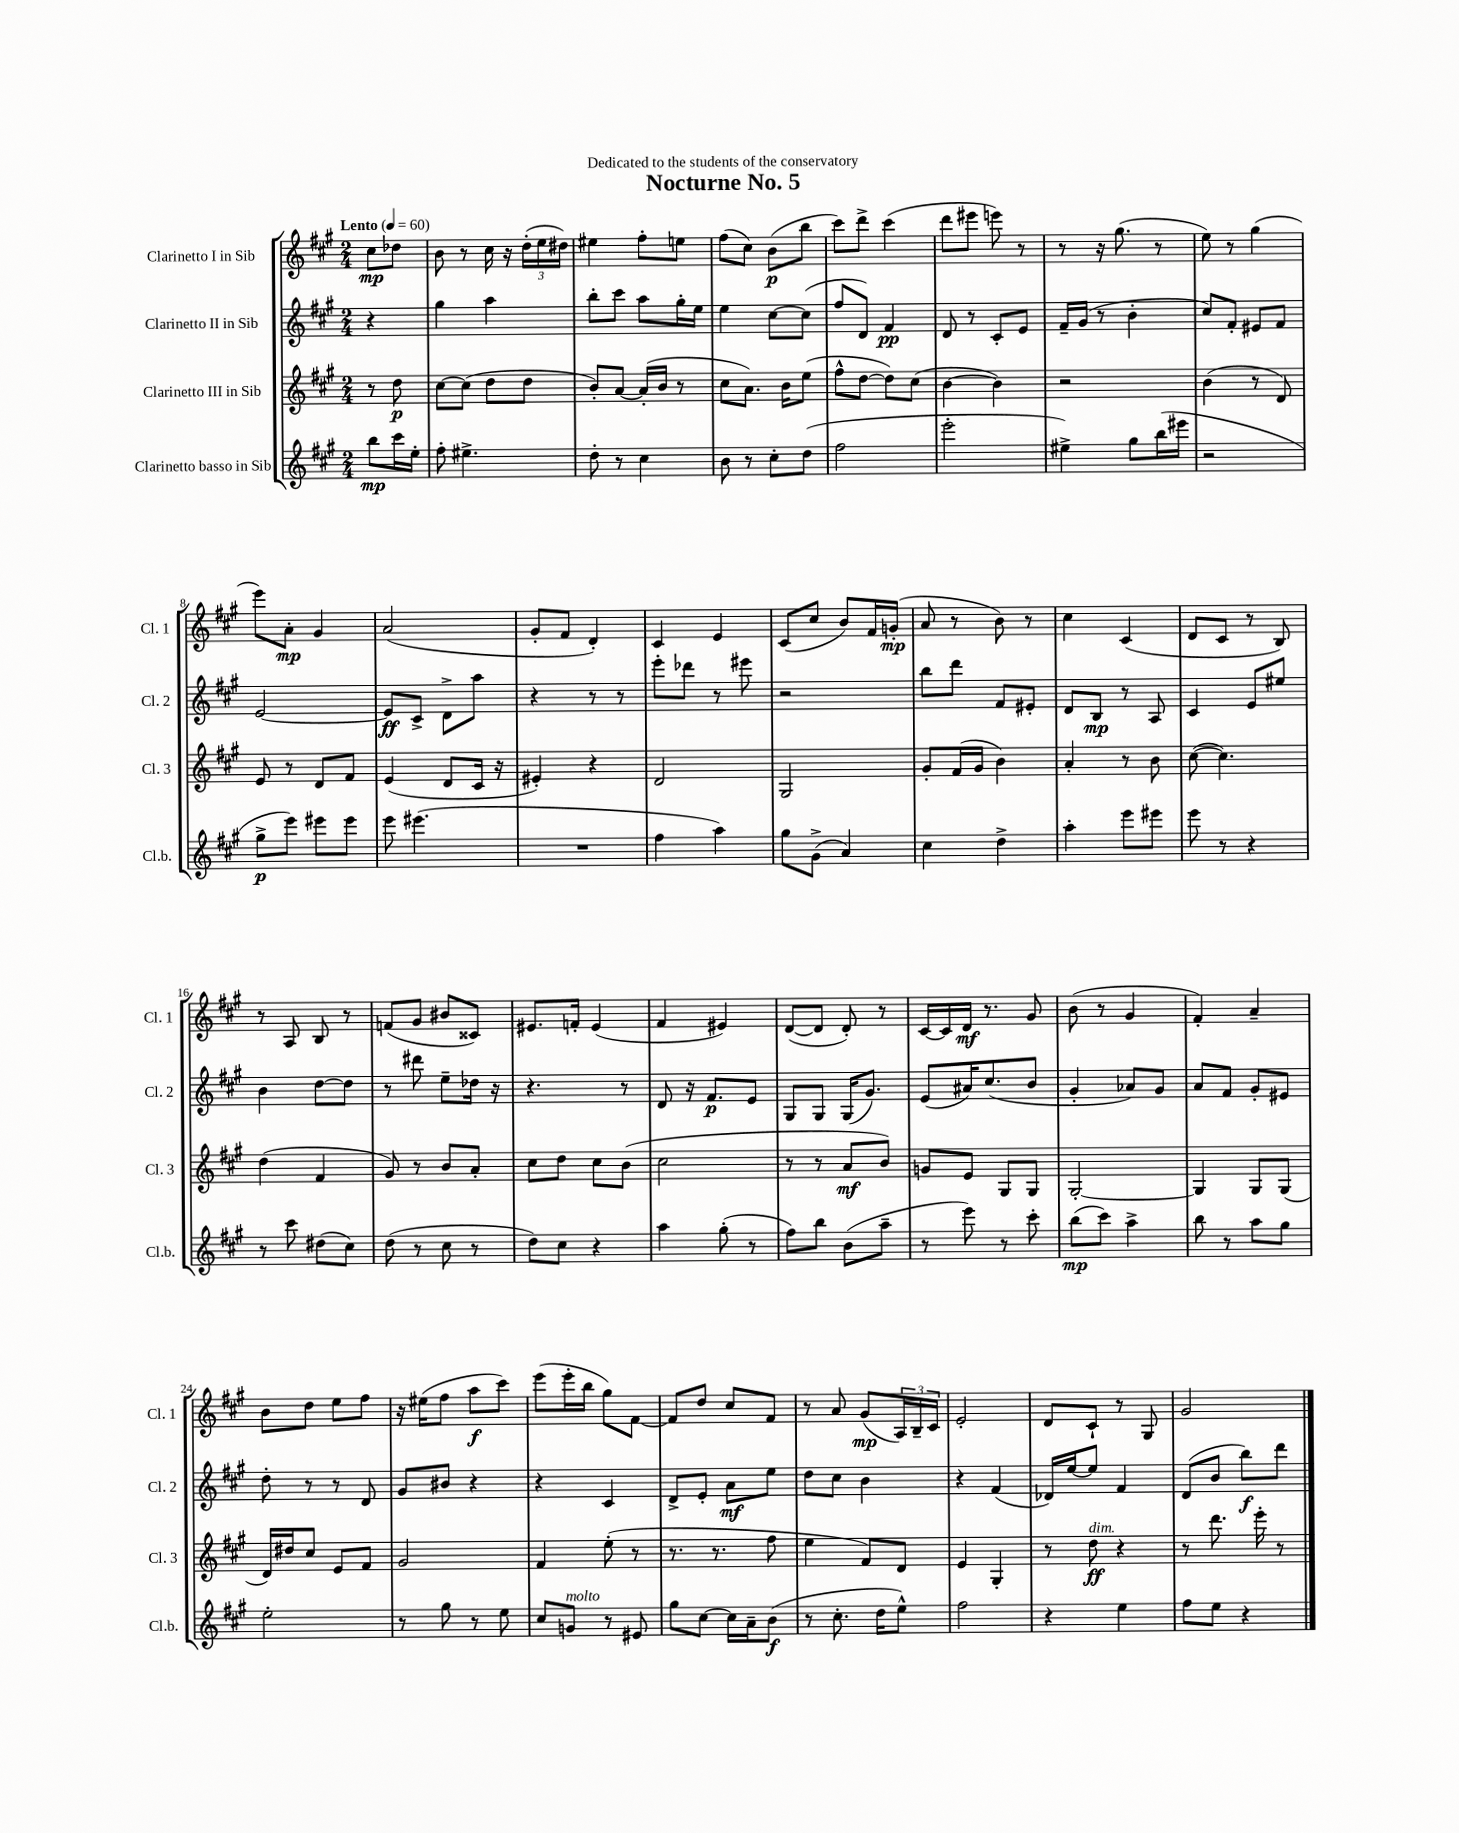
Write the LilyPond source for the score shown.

\header { title = "Nocturne No. 5" dedication = "Dedicated to the students of the conservatory" }
<<
\new StaffGroup <<
\new Staff = "s0" \with { instrumentName = "Clarinetto I in Sib" shortInstrumentName = "Cl. 1" } {
    \clef treble \key a \major \numericTimeSignature \time 2/4 \partial 4 \tempo "Lento" 4 = 60
    cis''8\mp des''8 |
    b'8 r8 cis''16 r16 \tuplet 3/2 { d''16-.( e''16 dis''16) } |
    eis''4 fis''8-. e''8 |
    fis''8( cis''8) b'8\p( b''8 |
    cis'''8) d'''8-> cis'''4( |
    d'''8 eis'''8 e'''8) r8 |
    r8 r16 gis''8.( r8 |
    e''8) r8 gis''4( |
    e'''8) a'8-.\mp gis'4 |
    a'2( |
    gis'8-. fis'8 d'4-.) |
    cis'4 e'4 |
    cis'8( cis''8 b'8) fis'16 g'16-.\mp( |
    a'8 r8 b'8) r8 |
    cis''4 cis'4( |
    d'8 cis'8 r8 b8) |
    r8 a8 b8 r8 |
    f'8( gis'8 bis'8 cisis'8) |
    eis'8. f'16-. eis'4( |
    fis'4 eis'4) |
    d'8~( d'8 d'8-.) r8 |
    cis'16~ cis'16 d'16\mf r8. gis'8 |
    b'8( r8 gis'4 |
    fis'4-.) a'4-- |
    b'8 d''8 e''8 fis''8 |
    r16 eis''16( fis''8 a''8\f cis'''8) |
    e'''8( e'''16-. b''16 gis''8) fis'8~ |
    fis'8 d''8 cis''8 fis'8 |
    r8 a'8 gis'8\mp( \tuplet 3/2 { a16) b16-- cis'16 } |
    e'2-. |
    d'8 cis'8-! r8 gis8 |
    gis'2 \bar "|." |
}
\new Staff = "s1" \with { instrumentName = "Clarinetto II in Sib" shortInstrumentName = "Cl. 2" } {
    \clef treble \key a \major \numericTimeSignature \time 2/4 \partial 4
    r4 |
    gis''4 a''4 |
    b''8-. cis'''8 a''8 gis''16-. e''16 |
    e''4 cis''8~ cis''8( |
    fis''8 d'8) fis'4\pp |
    d'8 r8 cis'8-. e'8 |
    fis'16-- gis'16( r8 b'4-. |
    cis''8) fis'8-. eis'8 fis'8 |
    e'2~ |
    e'8\ff cis'8-> d'8-> a''8 |
    r4 r8 r8 |
    e'''8-. des'''8 r8 eis'''8 |
    r2 |
    b''8 d'''8 fis'8 eis'8-. |
    d'8 b8\mp r8 a8 |
    cis'4 e'8 eis''8 |
    b'4 d''8~ d''8 |
    r8 dis'''8 e''8-- des''16 r16 |
    r4. r8 |
    d'8 r16 fis'8.\p e'8 |
    gis8 gis8 gis16( gis'8.) |
    e'8( ais'16) cis''8.( b'8 |
    gis'4-. aes'8) gis'8 |
    a'8 fis'8 gis'8-. eis'8 |
    d''8-. r8 r8 d'8 |
    gis'8 bis'8 r4 |
    r4 cis'4 |
    d'8-> e'8-. a'8\mf e''8 |
    d''8 cis''8 b'4 |
    r4 fis'4( |
    des'16) e''16~ e''8 fis'4 |
    d'8( b'8 b''8\f) d'''8 \bar "|." |
}
\new Staff = "s2" \with { instrumentName = "Clarinetto III in Sib" shortInstrumentName = "Cl. 3" } {
    \clef treble \key a \major \numericTimeSignature \time 2/4 \partial 4
    r8 d''8\p |
    cis''8~ cis''8( d''8 d''8 |
    b'8-.) a'8~ a'16-.( b'16 r8 |
    cis''8 a'8.) b'16 e''8( |
    fis''8-^ d''8~ d''8) cis''8( |
    b'4~ b'4) |
    r2 |
    b'4( r8 d'8) |
    e'8 r8 d'8 fis'8 |
    e'4( d'8 cis'16 r16 |
    eis'4-.) r4 |
    d'2 |
    gis2 |
    gis'8-. fis'16( gis'16 b'4) |
    a'4-. r8 b'8 |
    cis''8~( cis''4.) |
    d''4( fis'4 |
    gis'8) r8 b'8 a'8-. |
    cis''8 d''8 cis''8 b'8( |
    cis''2 |
    r8 r8 a'8\mf b'8) |
    g'8 e'8 gis8 gis8 |
    gis2~-. |
    gis4 gis8 gis8( |
    d'16) dis''16 cis''8 e'8 fis'8 |
    gis'2 |
    fis'4 e''8-.( r8 |
    r8. r8. fis''8 |
    e''4 fis'8) d'8 |
    e'4 gis4-. |
    r8 d''8\ff^\markup { \italic "dim." } r4 |
    r8 d'''8. e'''16-. r8 \bar "|." |
}
\new Staff = "s3" \with { instrumentName = "Clarinetto basso in Sib" shortInstrumentName = "Cl.b." } {
    \clef treble \key a \major \numericTimeSignature \time 2/4 \partial 4
    b''8\mp cis'''16 e''16-. |
    fis''8-. eis''4.-> |
    d''8-. r8 cis''4 |
    b'8 r8 cis''8-. d''8( |
    fis''2 |
    e'''2-. |
    eis''4->) gis''8 b''16( eis'''16 |
    r2 |
    gis''8->\p e'''8) eis'''8 eis'''8 |
    e'''8 eis'''4.( |
    R2 |
    fis''4 a''4) |
    gis''8 gis'8->( a'4) |
    cis''4 d''4-> |
    a''4-. e'''8 eis'''8 |
    e'''8 r8 r4 |
    r8 cis'''8 dis''8( cis''8) |
    d''8( r8 cis''8 r8 |
    d''8) cis''8 r4 |
    a''4 gis''8-.( r8 |
    fis''8) b''8 b'8( a''8-- |
    r8 e'''8) r8 cis'''8-. |
    b''8\mp( cis'''8) a''4-> |
    b''8 r8 a''8 gis''8 |
    e''2-. |
    r8 gis''8 r8 e''8 |
    cis''8 g'8^\markup { \italic "molto" } r8 eis'8 |
    gis''8 cis''8~ cis''16 a'16-- b'8\f( |
    r8 cis''8.-. d''16 e''8-^) |
    fis''2 |
    r4 e''4 |
    fis''8 e''8 r4 \bar "|." |
}
>>
>>
